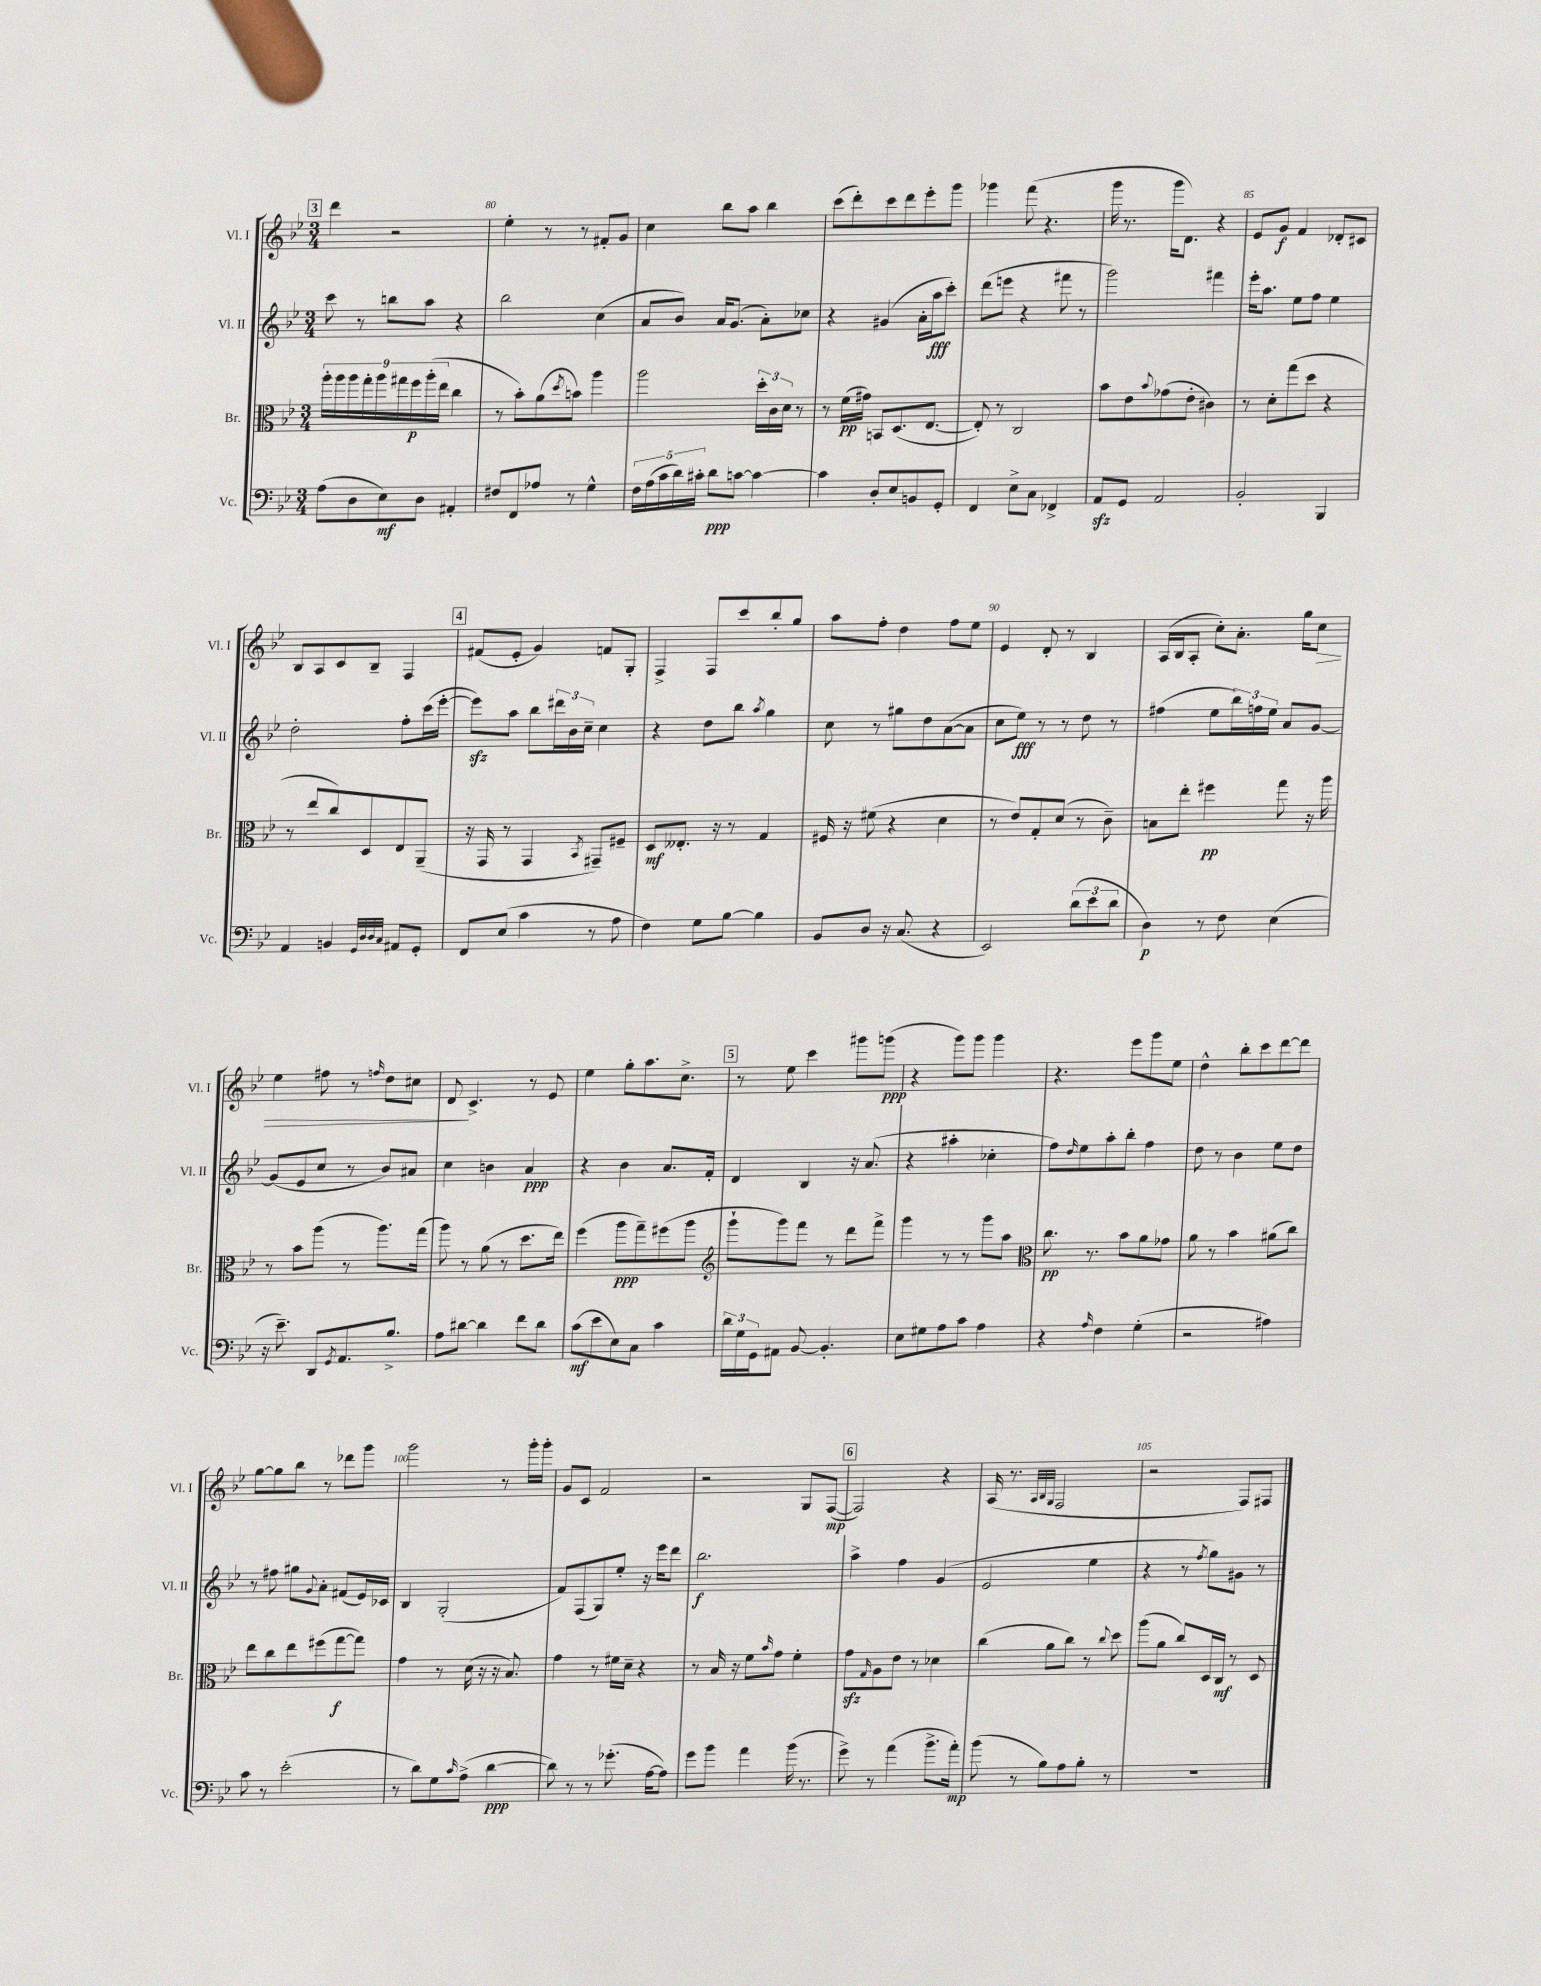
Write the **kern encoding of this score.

**kern	**dynam	**kern	**dynam	**kern	**dynam	**kern	**dynam
*part4	*part4	*part3	*part3	*part2	*part2	*part1	*part1
*staff4	*staff4	*staff3	*staff3	*staff2	*staff2	*staff1	*staff1
*I"Vc.	*	*I"Br.	*	*I"Vl. II	*	*I"Vl. I	*
*I'Vc.	*	*I'Br.	*	*I'Vl. II	*	*I'Vl. I	*
*clefF4	*	*clefC3	*	*clefG2	*	*clefG2	*
*k[b-e-]	*	*k[b-e-]	*	*k[b-e-]	*	*k[b-e-]	*
*M3/4	*	*M3/4	*	*M3/4	*	*M3/4	*
!!LO:REH:place=s1:t=3
=79	=79	=79	=79	=79	=79	=79	=79
(8A\L	.	18aa'\LL	.	8ccc\	.	4ddd\	.
.	.	18aa\	.	.	.	.	.
.	.	18aa\	.	.	.	.	.
8D\	.	.	.	8r	.	.	.
.	.	18gg'\	.	.	.	.	.
.	.	18aa\	.	.	.	.	.
8E-\)	mf	.	.	8bbn\L	.	2r	.
.	.	18gg#X\	.	.	.	.	.
.	.	18ff\	p	.	.	.	.
8D\J	.	.	.	8aa\J	.	.	.
.	.	(18aa'\	.	.	.	.	.
.	.	18ee-\JJ	.	.	.	.	.
4AA#X'/	.	4cc\	.	4r	.	.	.
=80	=80	=80	=80	=80	=80	=80	=80
8F#X/L	.	8r	.	2bb-\	.	4ee-'\	.
8FF/	.	8b-'\L)	.	.	.	.	.
8A-X/J	.	(8a\	.	.	.	8r	.
.	.	8qdd/	.	.	.	.	.
8r	.	8bn\J)	.	.	.	8r	.
4G^^\	.	4aa\	.	(4cc\	.	8f#X'/L	.
.	.	.	.	.	.	8g/J	.
=81	=81	=81	=81	=81	=81	=81	=81
20F\LL	.	2aa\	.	8a/L	.	4cc\	.
(20A\	.	.	.	.	.	.	.
20c\	.	.	.	.	.	.	.
.	.	.	.	8b-/J)	.	.	.
20d\)	.	.	.	.	.	.	.
20c#X'\JJ	.	.	.	.	.	.	.
8d\L	ppp	.	.	16a/KL	.	8bb-\L	.
.	.	.	.	(8.g/J	.	.	.
[8cn\J	.	.	.	.	.	8aa\J	.
4c\_	.	24dd'\LL	.	8a'\L)	.	4bb-\	.
.	.	24c\	.	.	.	.	.
.	.	24d\JJ	.	.	.	.	.
.	.	8r	.	8cc-X\J	.	.	.
=82	=82	=82	=82	=82	=82	=82	=82
4c\]	.	8r	.	4r	.	(8ccc\L	.
.	.	(16f\LL	pp	.	.	8ddd'\)	.
.	.	16g#X\JJ)	.	.	.	.	.
8D'/L	.	8BBn/L	.	(4g#X/	.	8ccc\	.
8E-/	.	(8.D/	.	.	.	8ddd\	.
8BBn/	.	.	.	16a'\LL	.	8eee-'\	.
.	.	[8.E-/J	.	16aa\J	fff	.	.
8GG'/J	.	.	.	8ccc'\J)	.	8ggg\J	.
=83	=83	=83	=83	=83	=83	=83	=83
4FF/	.	8E-'/])	.	(8ddd\L	.	4ggg-X\	.
.	.	8r	.	8eeen\J	.	.	.
8E-^\L	.	2C/	.	4r	.	(8fff\	.
8C\J	.	.	.	.	.	4.r	.
4FF-X^/	.	.	.	8fff#X\	.	.	.
.	.	.	.	8r	.	.	.
=84	=84	=84	=84	=84	=84	=84	=84
8AAzz/L	.	8b-\L	.	2ggg\)	.	16ggg\	.
.	.	.	.	.	.	8.r	.
8GG/J	.	8e-\	.	.	.	.	.
.	.	8qqb-/	.	.	.	.	.
2AA/	.	(8g-X\	.	.	.	16ggg\KL	.
.	.	.	.	.	.	8.d\J)	.
.	.	8e-'\J	.	.	.	.	.
.	.	4c#X\)	.	4fff#X\	.	4r	.
=85	=85	=85	=85	=85	=85	=85	=85
2BB-'/	.	8r	.	16eee-'\KL	.	8e-/L	.
.	.	.	.	8.aa\J	.	.	.
.	.	8d'\L	.	.	.	8g/J	f
.	.	(8gg\	.	8ee-\L	.	4f/	.
.	.	8dd\J	.	8ff\J	.	.	.
4BBB-/	.	4r	.	4ee-\	.	8d-X'/L	.
.	.	.	.	.	.	8c#X/J	.
!!LO:LB:g=z
=86	=86	=86	=86	=86	=86	=86	=86
4AA/	.	8r	.	2dd'\	.	8B-/L	.
.	.	8ee-/L	.	.	.	8A/	.
4BBn/	.	8cc/)	.	.	.	8c/	.
.	.	8D/	.	.	.	8B-~/J	.
32qqGG/LLL	.	.	.	.	.	.	.
32qqD/	.	.	.	.	.	.	.
32qqD/	.	.	.	.	.	.	.
32qqC/JJJ	.	.	.	.	.	.	.
8AA#X/L	.	8E-/	.	8ff'\L	.	4F/	.
8GG'/J	.	(8AA~/J	.	(16ccc\L	.	.	.
.	.	.	.	[16eee-'\JJ	.	.	.
!!LO:REH:place=s1:t=4
=87	=87	=87	=87	=87	=87	=87	=87
8FF/L	.	16r	.	8eee-zz\L])	.	(8f#X/L	.
.	.	16GG/	.	.	.	.	.
(8E-/J	.	8r	.	8aa\J	.	8e-'/J	.
4c\	.	4GG/	.	8bb-\L	.	4g/)	.
.	.	.	.	24ddd#X\L	.	.	.
.	.	.	.	24b-\	.	.	.
.	.	.	.	24cc~\JJ	.	.	.
.	.	8qBB-/	.	.	.	.	.
8r	.	8GG#X~/L)	.	4cc\	.	8fn/L	.
8A\	.	8F#X~/J	.	.	.	8G'/J	.
=88	=88	=88	=88	=88	=88	=88	=88
4F\)	.	8D/L	mf	4r	.	4F^/	.
.	.	8.E--X'/J	.	.	.	.	.
8G\L	.	.	.	8dd\L	.	8F/L	.
.	.	16r	.	.	.	.	.
[8B-\J	.	8r	.	8bb-\J	.	8ccc/	.
.	.	.	.	8qaa/	.	.	.
4B-\]	.	4G/	.	4gg\	.	8bb-'/	.
.	.	.	.	.	.	8gg/J	.
=89	=89	=89	=89	=89	=89	=89	=89
8BB-/L	.	16F#X/	.	8cc\	.	8aa\L	.
.	.	16r	.	.	.	.	.
8D/J	.	(8f#X\	.	8r	.	8ff'\J	.
16r	.	4r	.	8gg#X\L	.	4dd\	.
(8.C/	.	.	.	.	.	.	.
.	.	.	.	8dd\	.	.	.
4r	.	4d\	.	([8a\	.	8ff\L	.
.	.	.	.	8a\J]	.	8ee-\J	.
=90	=90	=90	=90	=90	=90	=90	=90
2EE-/)	.	8r	.	8cc\L	.	4e-/	.
.	.	8e-/L)	.	8ee-\J)	fff	.	.
.	.	8G'/	.	8r	.	8d'/	.
.	.	(8d/J	.	8r	.	8r	.
(12d\L	.	8r	.	8dd\	.	4B-/	.
12e-\	.	.	.	.	.	.	.
.	.	8c~\)	.	8r	.	.	.
12d\J	.	.	.	.	.	.	.
=91	=91	=91	=91	=91	=91	=91	=91
4D\)	p	8Bn\L	.	(4ff#X\	.	(16A/LL	.
.	.	.	.	.	.	16B-/J	.
.	.	8ee-'\J	.	.	.	8A'/J	.
8r	.	4ff#X\	pp	8ee-\L	.	8cc'\L)	.
8F\	.	.	.	24bb-\L)	.	8.a'\J	.
.	.	.	.	24ffn\	.	.	.
.	.	.	.	24ee-\JJ	.	.	.
(4E-\	.	8gg\	.	8a/L	.	.	.
.	.	.	.	.	.	16gg\KL	.
!	!	!	!	!	!	!	!LO:HP:b
.	.	16r	.	[8g/J	.	8cc\J	>
.	.	16aa\	.	.	.	.	.
!!LO:LB:g=z
=92	=92	=92	=92	=92	=92	=92	=92
16r	.	8r	.	(8g/L]	.	4ee-\	.
8.e-~\)	.	.	.	.	.	.	.
.	.	8b-\L	.	8e-/	.	.	.
8DD/L	.	(8aa\J	.	8cc/J	.	8ff#X\	.
8qGG/	.	.	.	.	.	.	.
8.AA/	.	8r	.	8r	.	8r	.
.	.	.	.	.	.	16qqffn/	.
.	.	8.aa\L)	.	8b-/L)	.	8dd\L	.
8.B-^/J	.	.	.	.	.	.	.
.	.	.	.	8a#X/J	.	8cc#X\J	.
.	.	(16gg\Jk	.	.	.	.	.
=93	=93	=93	=93	=93	=93	=93	=93
8A\L	.	8aa\)	.	4cc\	.	8d/	.
[8d#X\J	.	8r	.	.	.	4.c^/	]
4d#\]	.	(8a\	.	4bn\	.	.	.
.	.	8r	.	.	.	.	.
8f\L	.	8.dd\L	.	4a/	ppp	8r	.
8d#\J	.	.	.	.	.	8e-/	.
.	.	16ee-\Jk)	.	.	.	.	.
=94	=94	=94	=94	=94	=94	=94	=94
(8c\L	mf	(4ff\	.	4r	.	4ee-\	.
8e-\	.	.	.	.	.	.	.
8E-\)	.	8aa\L	ppp	4b-\	.	8gg'\L	.
8C\J	.	8gg~\)	.	.	.	8.aa\	.
4c\	.	(8ff#X\	.	8.a/L	.	.	.
.	.	.	.	.	.	8.cc^\J	.
.	.	8aa\J	.	.	.	.	.
.	.	.	.	16f'/Jk	.	.	.
!!LO:REH:place=s1:t=5
=95	=95	=95	=95	=95	=95	=95	=95
*	*	*clefG2	*	*	*	*	*
24d\LL	.	8ggg`\L	.	4d/	.	8r	.
24G\	.	.	.	.	.	.	.
24GG\J	.	.	.	.	.	.	.
8AA#X\J	.	8ggg\)	.	.	.	8ee-\	.
[8BB-/	.	8fff\J	.	4B-/	.	4ccc\	.
4.BB-'/]	.	8r	.	.	.	.	.
.	.	8ddd\L	.	16r	.	8ggg#X\L	.
.	.	.	.	(8.a/	.	.	.
.	.	8fff^\J	.	.	.	(8gggn\J	ppp
=96	=96	=96	=96	=96	=96	=96	=96
8E-\L	.	4ggg\	.	4r	.	4r	.
8G#X\	.	.	.	.	.	.	.
8A\	.	8r	.	4aa#X'\	.	8ggg\L)	.
8c\J	.	8r	.	.	.	8ggg\J	.
4A\	.	8ggg\L	.	4cc-X'\	.	4ggg\	.
.	.	8aa\J	.	.	.	.	.
=97	=97	=97	=97	=97	=97	=97	=97
*	*	*clefC3	*	*	*	*	*
4r	.	8.cc\	pp	8ff\L)	.	4.r	.
.	.	.	.	16qqdd/	.	.	.
.	.	.	.	8ee-\	.	.	.
.	.	8.r	.	.	.	.	.
16qqA/	.	.	.	.	.	.	.
4F\	.	.	.	8aa'\	.	.	.
.	.	8b-\L	.	8bb-'\J	.	8eee-\L	.
(4G'\	.	8a\	.	4ff\	.	8ggg\	.
.	.	8g-X\J	.	.	.	8ee-\J	.
=98	=98	=98	=98	=98	=98	=98	=98
2r	.	8a\	.	8dd\	.	4dd^^\	.
.	.	8r	.	8r	.	.	.
.	.	4b-\	.	4b-\	.	8bb-'\L	.
.	.	.	.	.	.	8ccc\	.
4A#X\)	.	(8a#X\L	.	8ee-\L	.	[8ddd\	.
.	.	8cc\J)	.	8dd\J	.	8ddd\J]	.
!!LO:LB:g=z
=99	=99	=99	=99	=99	=99	=99	=99
8c\	.	8ee-\L	.	8r	.	[8gg\L	.
8r	.	8cc\	.	8ff#X\	.	8gg\]	.
(2e-'\	.	8ee-\	.	8gg#X\L	.	8bb-\J	.
.	.	.	.	8qqg/	.	.	.
.	.	(8ff#X\	.	8a'\J	.	8r	.
.	.	[8gg\	f	(8f#X/L	.	8ddd-X\L	.
.	.	8gg\J])	.	16e-/L)	.	8ggg\J	.
.	.	.	.	16c-X/JJ	.	.	.
=100	=100	=100	=100	=100	=100	=100	=100
8r	.	4g\	.	4B-/	.	2ggg\	.
8d\L)	.	.	.	.	.	.	.
8G\	.	8r	.	(2G'/	.	.	.
16qqc/	.	.	.	.	.	.	.
(8A^\J	.	(16d\	.	.	.	.	.
.	.	16r	.	.	.	.	.
[4d\	ppp	16r	.	.	.	8r	.
.	.	8.B-/)	.	.	.	.	.
.	.	.	.	.	.	16ggg'\LL	.
.	.	.	.	.	.	16ggg'\JJ	.
=101	=101	=101	=101	=101	=101	=101	=101
8d\])	.	4g\	.	8f/L)	.	8g/L	.
8r	.	.	.	(8F/	.	8c/J	.
8r	.	8r	.	8G/)	.	2f/	.
(8.g-X'\	.	16f#X\LL	.	8ee-'/J	.	.	.
.	.	16d~\JJ	.	.	.	.	.
.	.	4r	.	16r	.	.	.
[16A\KL	.	.	.	16eee-\KL	.	.	.
8A\J])	.	.	.	8ddd\J	.	.	.
=102	=102	=102	=102	=102	=102	=102	=102
8g\L	.	8r	.	2.bb-\	f	2r	.
8b-\J	.	16B-/	.	.	.	.	.
.	.	16r	.	.	.	.	.
4a\	.	8f\L	.	.	.	.	.
.	.	16qqb-/	.	.	.	.	.
.	.	8g\J	.	.	.	.	.
(16b-\	.	4f'\	.	.	.	8G/L	.
8.r	.	.	.	.	.	.	.
.	.	.	.	.	.	([8F/J	mp
!!LO:REH:place=s1:t=6
=103	=103	=103	=103	=103	=103	=103	=103
8g^\)	.	8gzz\L	.	4aa^\	.	2F/])	.
.	.	16qqG/	.	.	.	.	.
8r	.	8A\	.	.	.	.	.
(4a\	.	8e-\J	.	4ff\	.	.	.
.	.	8r	.	.	.	.	.
8.b-^\L	.	4d-X\	.	(4g/	.	4r	.
16a'\Jk)	mp	.	.	.	.	.	.
=104	=104	=104	=104	=104	=104	=104	=104
(8b-\	.	(4cc\	.	2e-/	.	(16A/	.
.	.	.	.	.	.	8.r	.
8r	.	.	.	.	.	.	.
.	.	.	.	.	.	32qqA/LLL	.
.	.	.	.	.	.	32qqB-/	.
.	.	.	.	.	.	32qqG/JJJ	.
8B-\L)	.	8a\L	.	.	.	2F/	.
8A\	.	8cc\J)	.	.	.	.	.
8B-'\J	.	8r	.	4ee-\	.	.	.
.	.	8qqcc/	.	.	.	.	.
8r	.	8dd\	.	.	.	.	.
=105	=105	=105	=105	=105	=105	=105	=105
2.r	.	(8aa\L	.	4r	.	2r	.
.	.	8a\J	.	.	.	.	.
.	.	8cc/L)	.	8r	.	.	.
.	.	.	.	8qff/	.	.	.
.	.	16D/L	.	8gg\L)	.	.	.
.	.	16C/JJ	mf	.	.	.	.
.	.	8r	.	8g#X\J	.	8F/L)	.
.	.	8D/	.	8r	.	8F#X/J	.
==	==	==	==	==	==	==	==
*-	*-	*-	*-	*-	*-	*-	*-
